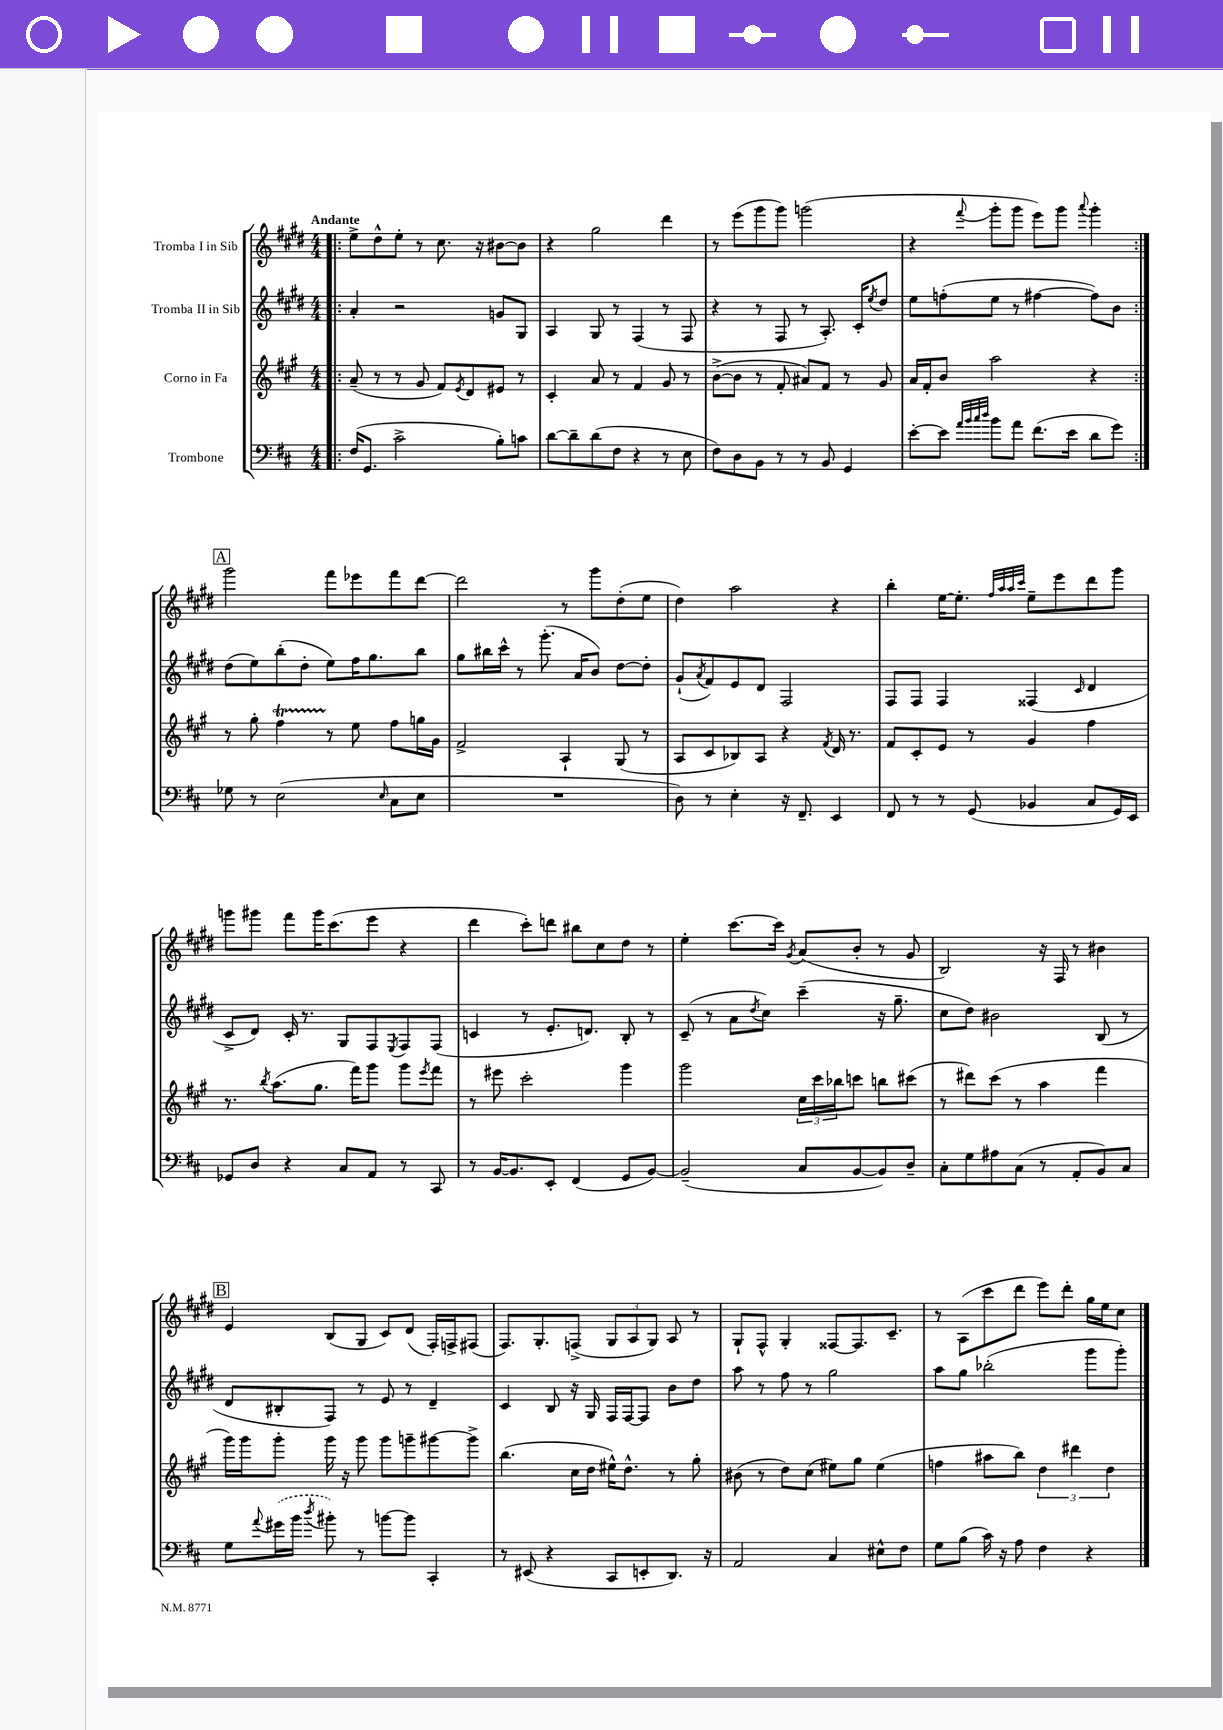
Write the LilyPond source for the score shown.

<<
\new StaffGroup <<
\new Staff = "s0" \with { instrumentName = "Tromba I in Sib" } {
    \clef treble \key e \major \numericTimeSignature \time 4/4 \tempo "Andante"
    \repeat volta 2 { \bar ".|:" e''8-> dis''8-^ e''8-. r8 cis''8. r16 bis'8~ bis'8 |
    r4 gis''2 dis'''4 |
    r8 e'''8( gis'''8 gis'''8) g'''2( |
    r4 \appoggiatura { fis'''8 } gis'''8-. gis'''8 e'''8) gis'''8 \appoggiatura { a'''8 } gis'''4-. | }
    \mark \markup { \box "A" } gis'''2 fis'''8 ees'''8 fis'''8 dis'''8~ |
    dis'''2 r8 gis'''8 dis''8-.( e''8 |
    dis''4) a''2 r4 |
    b''4-. e''16~ e''8.-. \grace { fis''32 a''32 a''32 cis'''32 } e''8-- e'''8 dis'''8 gis'''8 |
    g'''8 gis'''8 fis'''8 gis'''16 cis'''8.( e'''8 r4 |
    dis'''4 cis'''8-.) d'''8 bis''8 cis''8 dis''8 r8 |
    e''4-. cis'''8.~ cis'''16 \acciaccatura { gis'8 } a'8( b'8-. r8 gis'8 |
    b2) r16 fis16 r8 bis'4 |
    \mark \markup { \box "B" } e'4 b8( gis8 cis'8) dis'8( fis16-.) f16-> fis8( |
    fis8.) gis8.-. f8->( \tuplet 3/2 { gis8 a8 gis8) } a8 r8 |
    gis8-! fis8-^ gis4-. fisis8~ fisis8. cis'8.-- |
    r8 a8( cis'''8 dis'''8 e'''8) dis'''8-. gis''16 e''16 cis''8 \bar "|." |
}
\new Staff = "s1" \with { instrumentName = "Tromba II in Sib" } {
    \clef treble \key e \major \numericTimeSignature \time 4/4
    \repeat volta 2 { \bar ".|:" a'4-. r2 g'8 gis8 |
    a4 gis8 r8 fis4( r8 fis8 |
    r4 r8 fis8 r8 a8.-.) cis'16-. \acciaccatura { e''8 } dis''8 |
    e''8 f''8-.( e''8 r8 fis''4~ fis''8) b'8 | }
    \mark \markup { \box "A" } dis''8( e''8) b''8-.( dis''8-. e''8) fis''16 gis''8. b''8 |
    gis''8 bis''16 cis'''16-^ r8 gis'''8.-.( a'16 b'8) dis''8~ dis''8-. |
    gis'8-!( \acciaccatura { a'8 } fis'8) e'8 dis'8 fis2 |
    fis8 fis8 fis4 fisis4( \grace { cis'16 } dis'4 |
    cis'8-> dis'8) cis'16-. r8. gis8 fis8 \acciaccatura { e8 } fis8 fis8( |
    c'4 r8 e'8.-. d'8.) b8-. r8 |
    cis'8--( r8 a'8 \acciaccatura { dis''8 } cis''8) cis'''4--( r16 gis''8.-- |
    cis''8 dis''8) bis'2 b8( r8 |
    \mark \markup { \box "B" } dis'8 bis8-. fis8) r8 e'8 r8 dis'4-- |
    cis'4 b8 r16 gis16 fis16 fis16~ fis8 b'8 dis''8 |
    a''8 r8 fis''8 r8 gis''2 |
    a''8 gis''8 bes''2-.( gis'''8 gis'''8-.) \bar "|." |
}
\new Staff = "s2" \with { instrumentName = "Corno in Fa" } {
    \clef treble \key a \major \numericTimeSignature \time 4/4
    \repeat volta 2 { \bar ".|:" a'8--( r8 r8 gis'8 fis'8) \acciaccatura { e'8 } d'8 eis'8 r8 |
    cis'4-. a'8 r8 fis'4 gis'8 r8 |
    b'8~->( b'8 r8 fis'8-. ais'8) fis'8 r8 gis'8 |
    a'16 fis'16-. b'8 a''2 r4 | }
    \mark \markup { \box "A" } r8 gis''8-. fis''4\startTrillSpan r8\stopTrillSpan e''8 fis''8 g''16 gis'16 |
    fis'2-> a4-! gis8( r8 |
    a8 cis'8 bes8) a8 r4 \acciaccatura { fis'8 } d'16 r8. |
    fis'8 cis'8-. e'8 r8 gis'4 fis''4 |
    r8. \acciaccatura { b''8 } a''8.( gis''8. fis'''16) gis'''8 gis'''8 \acciaccatura { e'''8 } fis'''8 |
    r8 eis'''8 cis'''2-. gis'''4 |
    gis'''2 \tuplet 3/2 { cis''16 cis'''16 bes''16 } c'''8 b''8 cis'''8( |
    r8 dis'''8) cis'''8( r8 a''4 fis'''4 |
    \mark \markup { \box "B" } gis'''16) gis'''16 gis'''8-. gis'''16 r16 gis'''8 gis'''8 g'''8-- gis'''8~ gis'''8-> |
    b''4.( cis''16 d''16 eis''16-^) d''8.-^ r8 gis''8-. |
    bis'8( r8 d''8) cis''8( eis''8) gis''8 eis''4( |
    f''4 ais''8 b''8) \tuplet 3/2 { d''4 dis'''4 d''4 } \bar "|." |
}
\new Staff = "s3" \with { instrumentName = "Trombone" } {
    \clef bass \key d \major \numericTimeSignature \time 4/4
    \repeat volta 2 { \bar ".|:" fis16( g,8. cis'2-> b8-.) c'8 |
    d'8~ d'8-- d'8( fis8 r4 r8 e8 |
    fis8) d8 b,8 r8 r8 b,8 g,4 |
    e'8~-. e'8 \grace { a'32 b'32 cis''32 d''32 } b'8 a'8 fis'8.( e'16 d'8 g'8) | }
    \mark \markup { \box "A" } ges8 r8 e2( \grace { e16 } cis8 e8 |
    R1 |
    d8) r8 e4-. r16 fis,8.-- e,4 |
    fis,8 r8 r8 g,8( bes,4 cis8 g,16) e,16 |
    ges,8 d8 r4 cis8 a,8 r8 cis,8 |
    r8 b,16~ b,8. e,8-. fis,4( g,8 b,8~) |
    b,2--( cis8 b,8~ b,8) d8-- |
    cis8-. g8 ais8 cis8( r8 a,8-. b,8) cis8 |
    \mark \markup { \box "B" } g8 \appoggiatura { a'8 } \once \slurDashed gis'16( b'16 \acciaccatura { d''8 } bis'8-.) r8 b'8~ b'8 cis,4-. |
    r8 eis,8( r4 cis,8 e,8-. d,8.) r16 |
    a,2 cis4 eis8-^ fis8 |
    g8 b8( cis'16) r16 a8 fis4 r4 \bar "|." |
}
>>
>>
\layout { \context { \Score \remove "Bar_number_engraver" } }
